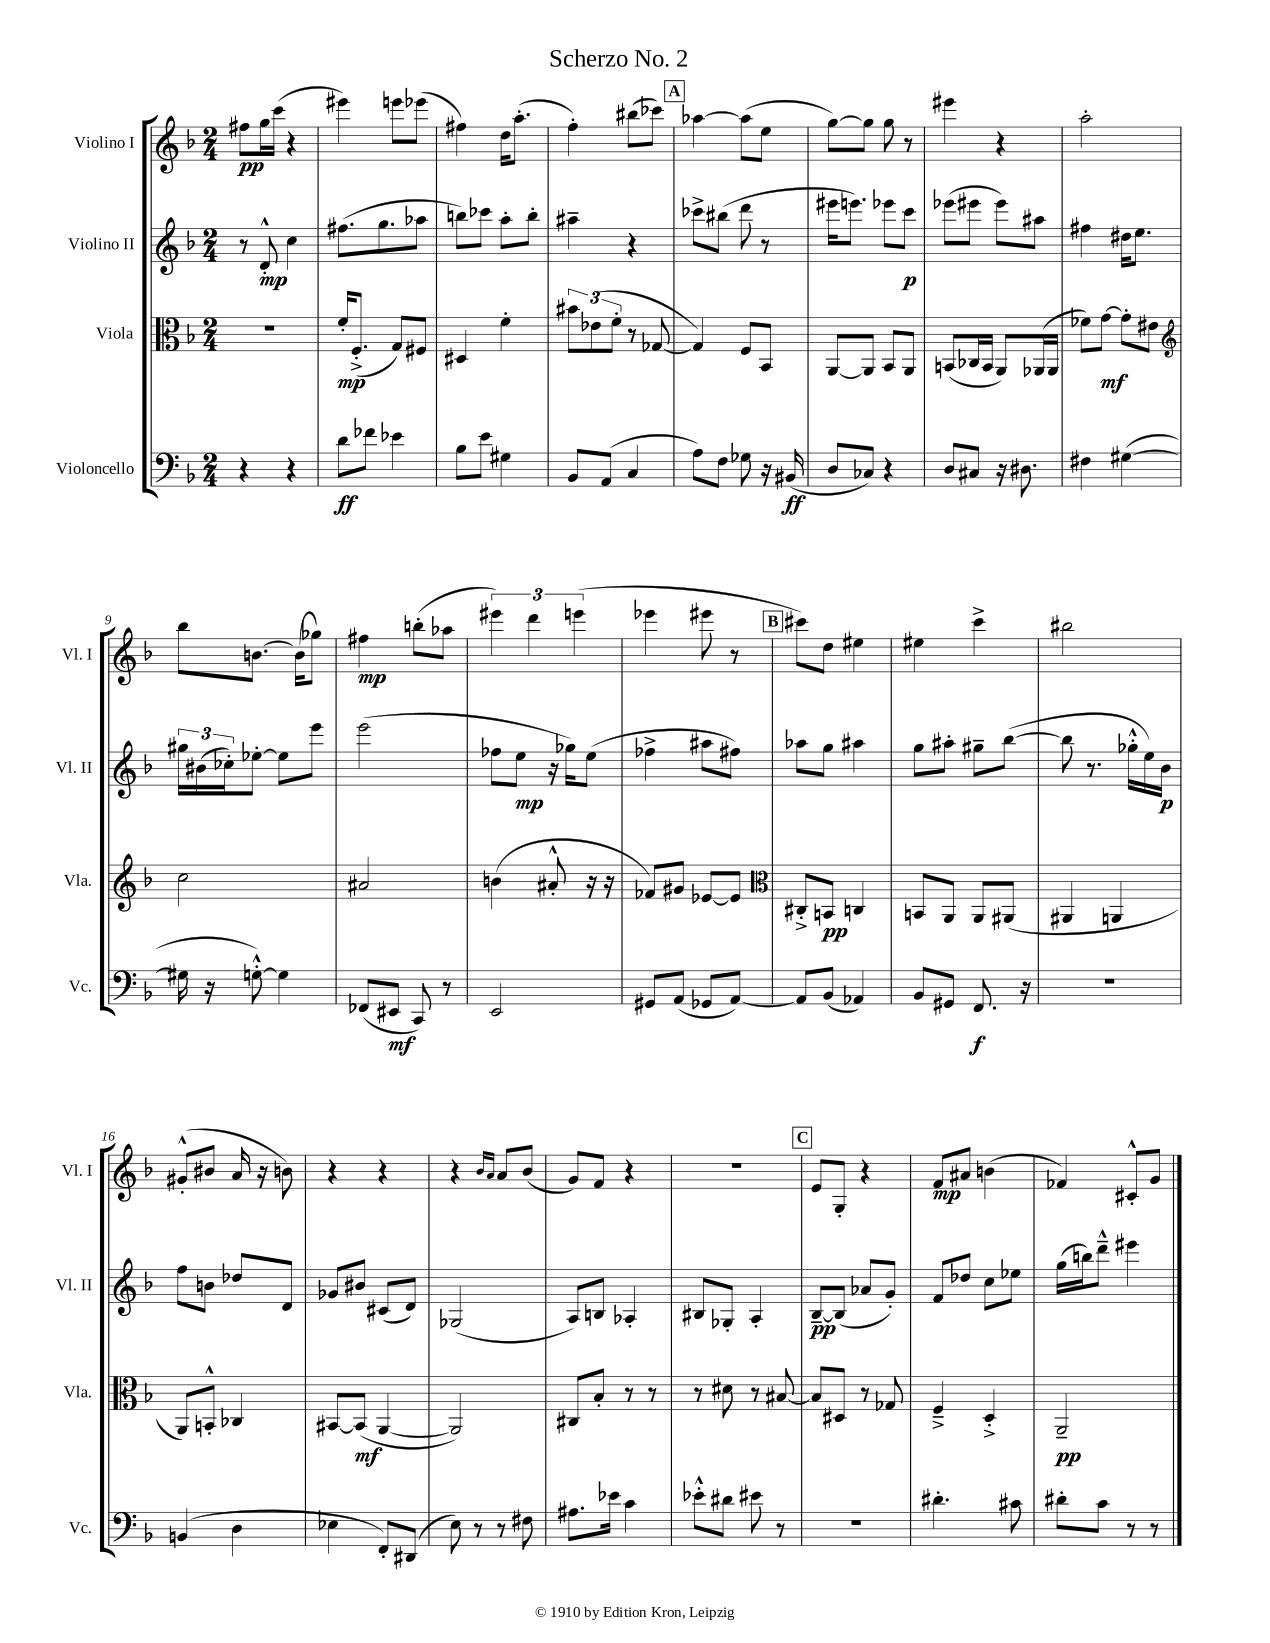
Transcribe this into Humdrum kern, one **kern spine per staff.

**kern	**kern	**kern	**kern
*staff4	*staff3	*staff2	*staff1
*clefF4	*clefC3	*clefG2	*clefG2
*k[b-]	*k[b-]	*k[b-]	*k[b-]
*M2/4	*M2/4	*M2/4	*M2/4
4r	2r	8r	8ff#\L
.	.	8d'^^/	16gg\L
.	.	.	(16ccc\JJ
4r	.	4cc\	4r
=	=	=	=
8d\L	16f'/LK	(8.ff#\L	4eee#\)
.	(8.F'^/J	.	.
8f-\J	.	.	.
.	.	8.gg\	.
4e-\	8G/L)	.	8eee\L
.	8F#/J	8aa-\J	(8eee-\J
=	=	=	=
8B-\L	4D#/	8bb\L)	4ff#\)
8e\J	.	8ccc-\J	.
4G#\	4f'\	8aa'\L	16dd\LK
.	.	.	(8.aa'\J
.	.	8bb'\J	.
=	=	=	=
8BB-/L	12b#\L	4aa#~\	4ff'\)
.	(12e-\	.	.
(8AA/J	.	.	.
.	12f'\J	.	.
4C/	8r	4r	(8bb#\L
.	[8G-/	.	8ccc-\J)
=	=	=	=
8A\L)	4G-/])	8ccc-^\L	[4aa-\
8F\J	.	(8bb#\J	.
8G-\	8F/L	8ddd\	(8aa-\]L
16r	8BB-/J	8r	8ee\J
(16BB#/	.	.	.
=	=	=	=
8D/L	[8AA/L	16eee#\LK	[8gg\L)
.	.	8.eee\J)	.
8C-/J)	8AA/]J	.	8gg\]J
4r	8BB-/L	8eee-\L	8gg\
.	8AA/J	8ccc\J	8r
=	=	=	=
8D/L	(8BB/L	(8eee-\L	4eee#\
8C#/J	16C-/L	8eee#\J	.
.	16BB/JJ	.	.
16r	8AA/L)	8eee#\L)	4r
8.D#\	.	.	.
.	(16AA-/L	8aa#\J	.
.	16AA-/JJ	.	.
=	=	=	=
4F#\	8f-\L)	4ff#\	2aa'\
.	[8g\J	.	.
([4G#\	8g'\]L	16dd#\LK	.
.	.	8.ee\J	.
.	8e#\J	.	.
=	=	=	=
*	*clefG2	*	*
16G#\]	2cc\	24gg#\LL	8bb-\L
.	.	(24b#\	.
16r	.	.	.
.	.	24cc-'\J)	.
[8G'^^\)	.	[8ee-'\J	[8.b\J
4G\]	.	8ee-\]L	.
.	.	.	(16b\]LK
.	.	8eee\J	8gg-\J)
=	=	=	=
(8FF-/L	2a#/	(2eee\	4ff#\
8EE#/J	.	.	.
8CC/)	.	.	(8bb'\L
8r	.	.	8aa-\J
=	=	=	=
2EE/	(4b\	8ff-\L	6eee#\)
.	.	8ee\J	.
.	.	.	6ddd\
.	8a#'^^/	16r	.
.	.	16gg-\LK)	.
.	.	.	(6eee\
.	16r	(8ee\J	.
.	16r	.	.
=	=	=	=
8GG#/L	8f-/L)	4ff-^\	4eee-\
(8AA/J	8g#/J	.	.
8GG-/L	[8e-/L	8aa#\L	8eee#\
[8AA/J)	8e-/]J	8ff#\J)	8r
=	=	=	=
*	*clefC3	*	*
8AA/]L	8C#'^/L	8aa-\L	8ccc#\L)
(8BB-/J	8BB/J	8gg\J	8dd\J
4AA-/)	4C/	4aa#\	4ee#\
=	=	=	=
8BB-/L	8BB/L	8gg\L	4ee#\
8GG#/J	8AA/J	8aa#'\J	.
8.FF/	8AA/L	8gg#~\L	4ccc^\
.	(8AA#/J	([8bb-\J	.
16r	.	.	.
=	=	=	=
2r	4AA#/	8bb-\]	2bb#\
.	.	8.r	.
.	4AA/	.	.
.	.	16gg-'^^\LL	.
.	.	16ee\)	.
.	.	16b-\JJ	.
=	=	=	=
(4BB/	8AA/L)	8ff\L	(8g#'^^/L
.	8BB'^^/J	8b\J	8b#/J
4D\	4C-/	8dd-/L	16a/
.	.	.	16r
.	.	8d/J	8b\)
=	=	=	=
4E-\	[8BB#/L	8g-/L	4r
.	(8BB#/]J	8b#/J	.
8FF'/L)	[4AA/	(8c#/L	4r
(8DD#/J	.	8d/J)	.
=	=	=	=
8E\)	2AA/])	(2G-/	4r
8r	.	.	.
.	.	.	16qqb-/LL
.	.	.	16qqa/JJ
8r	.	.	8a/L
8F#\	.	.	(8b-/J
=	=	=	=
8.A#\L	8C#/L	8A/L)	8g/L)
.	8B-'/J	8B/J	8f/J
16e-\Jk	.	.	.
4c\	8r	4A-'/	4r
.	8r	.	.
=	=	=	=
8e-'^^\L	8r	8B#/L	2r
8d#\J	8d#\	8G-'/J	.
8e#\	8r	4A'/	.
8r	[8B#/	.	.
=	=	=	=
2r	8B#/]L	[8B-~/L	8e/L
.	8D#/J	(8B-/]J	8G'/J
.	8r	8a-/L	4r
.	8G-/	8g'/J)	.
=	=	=	=
4.d#'\	4F~^/	8f/L	8f/L
.	.	8dd-/J	8a#/J
.	4D'^/	8cc\L	(4b\
8c#\	.	8ee-\J	.
=	=	=	=
8d#'\L	2AA~/	(16gg\LL	4f-/)
.	.	16bb\J)	.
8c\J	.	8ddd~^^\J	.
8r	.	4eee#\	8c#'^^/L
8r	.	.	8g/J
==	==	==	==
*-	*-	*-	*-
